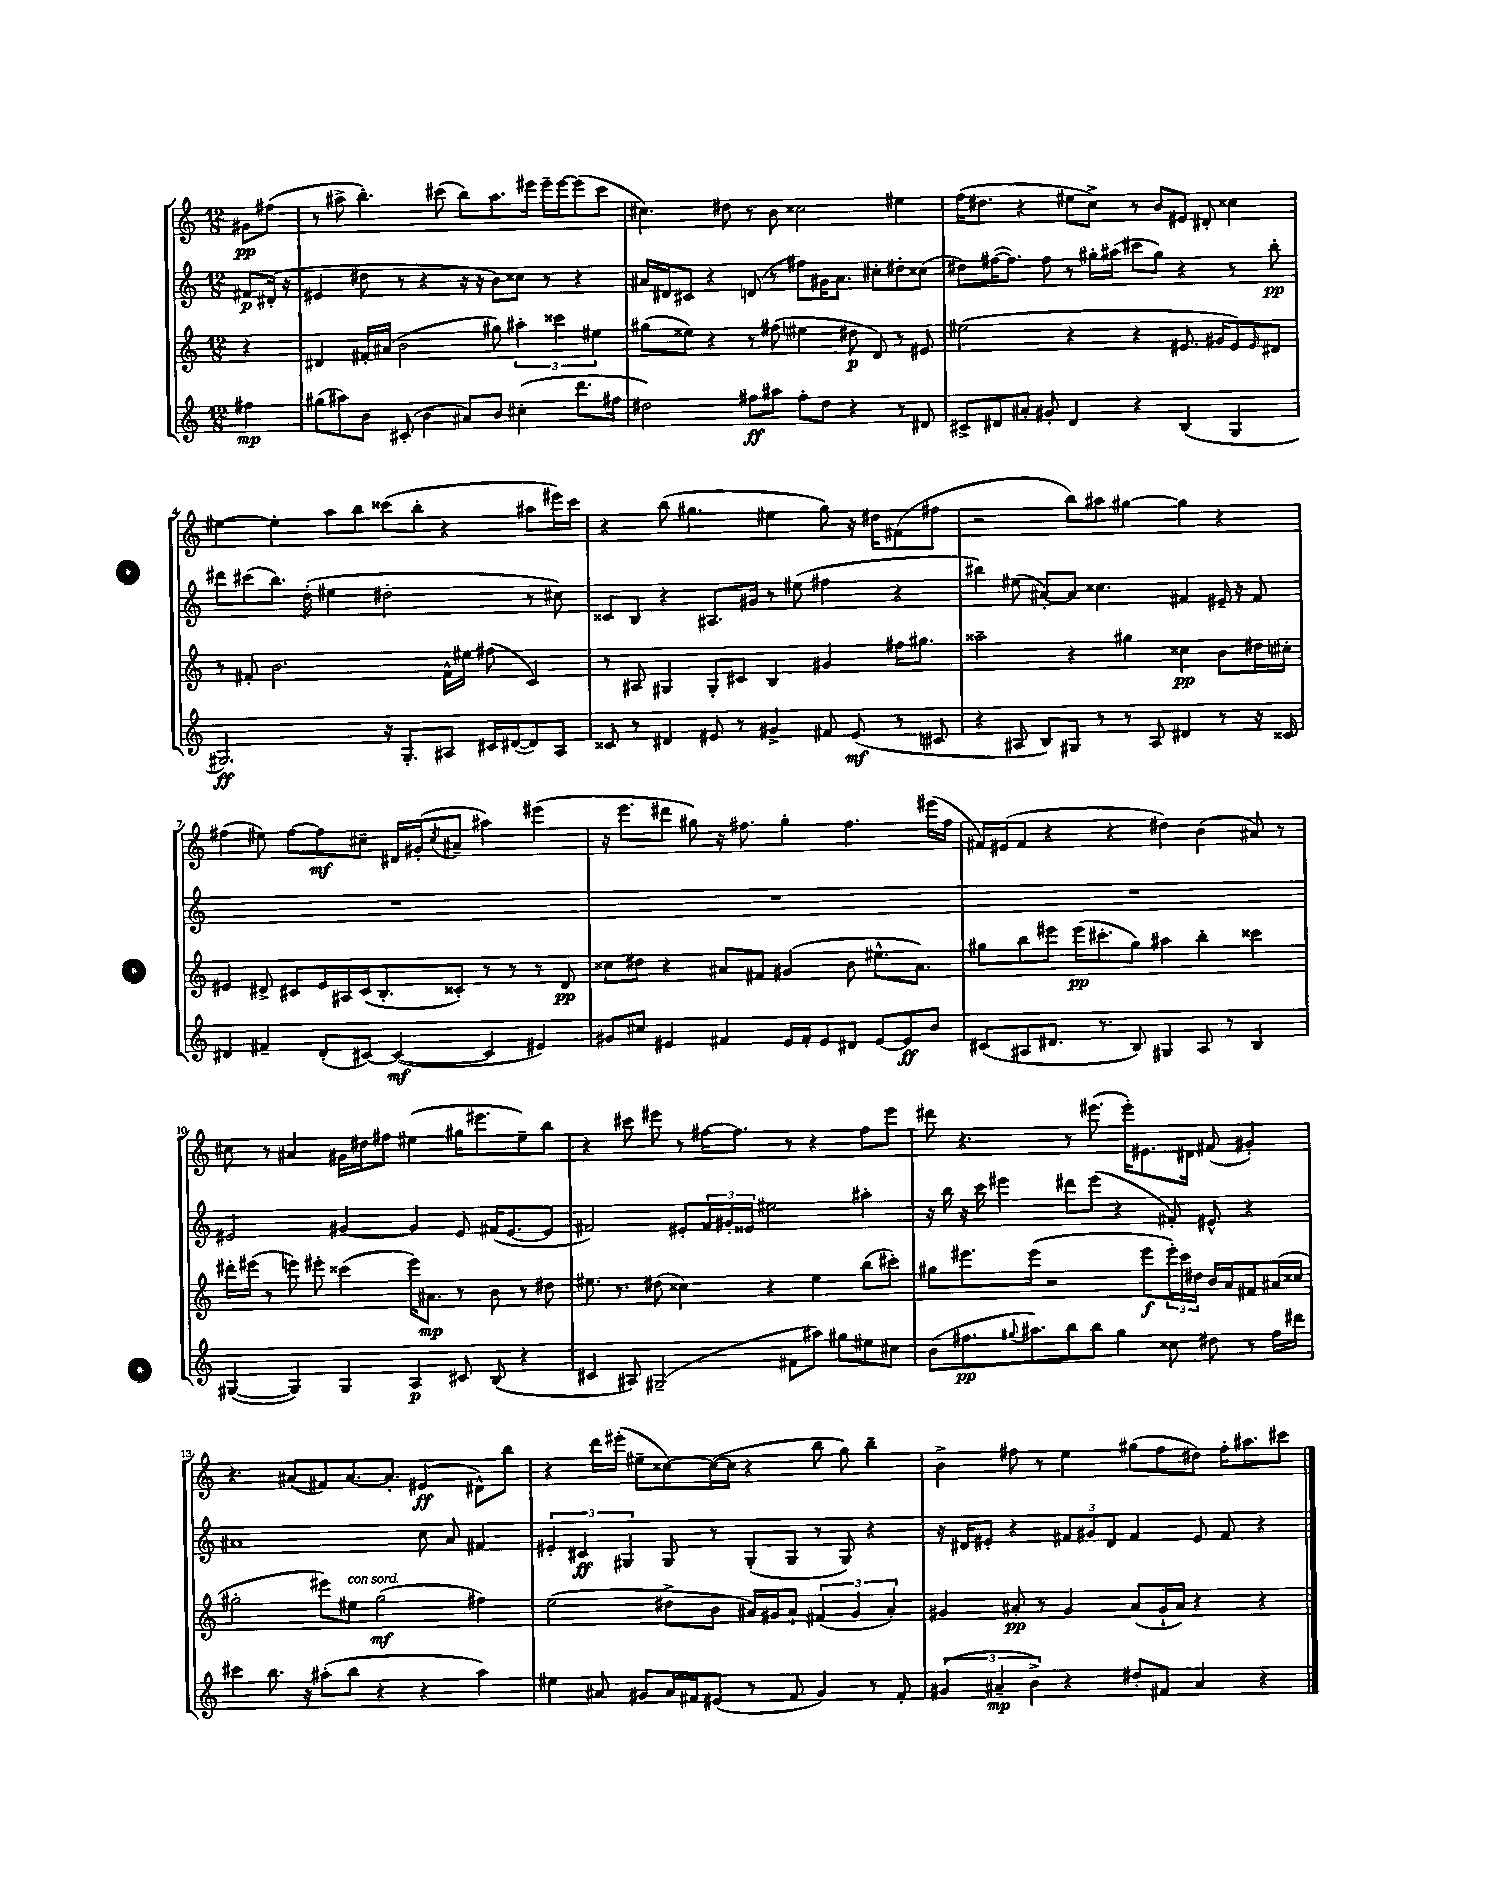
<<
\new StaffGroup <<
\new Staff = "s0" {
    \clef treble \key c \major \numericTimeSignature \time 12/8 \partial 4
    gis'8\pp fis''8( |
    r8 ais''8-> b''4.-.) cis'''8( b''8) ais''8. eis'''16 eis'''16-- eis'''16~ eis'''8( cis'''8 |
    cis''4.) dis''8 r8 b'8 cisis''2 eis''4 |
    f''16( dis''8. r4 eis''8 c''8->) r8 b'8 eis'8 dis'8-. cisis''4 |
    eis''4~ eis''4-. a''8 b''8 cisis'''8( b''8-. r4 ais''8 eis'''16) cisis'''16 |
    r4 b''8( gis''4. eis''4 gis''8) r16 dis''16 fis'8( fis''8 |
    r2 b''8) ais''8 gis''4~ gis''4 r4 |
    fis''4( eis''8) fis''8~ fis''8\mf cis''8-- dis'16 gis'16-.( \acciaccatura { cis''8 } ais'8-- ais''4) eis'''4( |
    r16 e'''8. dis'''8 gis''8) r16 fis''8. gis''4-. fis''4. eis'''16( fis''16 |
    fis'16) eis'16( fis'8 r4 r4 dis''4) b'4( ais'8) r8 |
    cis''8 r8 ais'4 gis'16 dis''16 fis''8 eis''4( gis''16 eis'''8. eis''8--) b''8 |
    r4 cis'''8 eis'''8 r8 fis''16~ fis''8. r8 r4 fis''8 eis'''8 |
    dis'''8 r4. r8 eis'''8.( eis'''16-.) eis'8. dis'16 fis'8( gis'4-.) |
    r4. ais'8( fis'8) ais'8.~ ais'8.-. eis'4\ff( dis'8-^) b''8 |
    r4 d'''16 eis'''16-.( eis''8-- cisis''8~) cisis''16~( cisis''16 r4 b''8 g''8) b''4-- |
    b'4-> fis''8 r8 e''4 gis''8( fis''8 dis''8) fis''16-. ais''8. cis'''8 \bar "|." |
}
\new Staff = "s1" {
    \clef treble \key c \major \numericTimeSignature \time 12/8 \partial 4
    fis'8\p dis'16-.( r16 |
    eis'4 dis''8 r8 r4 r16 r16 b'8) cisis''8 r8 r4 |
    ais'16 dis'16 cis'8 r4 d'8( r8 fis''8) gis'16 ais'8. cis''8-. dis''8-. cisis''8( |
    dis''8) fis''16~( fis''8.) fis''8 r8 gis''16-. ais''16( cis'''8 gis''8) r4 r8 b''8-.\pp |
    dis'''8 cis'''8( b''8.) d''16-.( eis''4 dis''2-. r8 cis''8) |
    cisis'8 b8 r4 ais8. gis'16 r8 eis''8( fis''4 r4 |
    bis''4) eis''8( ais'8~-.) ais'8 cisis''4. fis'4 eis'16-- r16 fis'8 |
    R1. |
    R1. |
    R1. |
    eis'2 gis'4~ gis'4 eis'8 fis'16( eis'8.~ eis'8 |
    fis'2) eis'8-. \tuplet 3/2 { fis'16 gis'16-. eisis'16 } eis''2 ais''4-. |
    r16 b''16 r16 c'''16 eis'''4 dis'''8 eis'''8( r4 fis'8-.) eis'8-^ r4 |
    ais'1 c''8 ais'8 fis'4 |
    \tuplet 3/2 { eis'4-. cis'4\ff gis4 } gis8 r8 gis8-.( gis8 r8 gis8) r4 |
    r16 dis'16 eis'8-. r4 \tuplet 3/2 { fis'8 gis'8 dis'8 } fis'4 eis'8 fis'8 r4 \bar "|." |
}
\new Staff = "s2" {
    \clef treble \key c \major \numericTimeSignature \time 12/8 \partial 4
    r4 |
    dis'4 fis'16-. ais'16( b'2 gis''8) \tuplet 3/2 { ais''4-. cisis'''4 eis''4 } |
    gis''8( eisis''8) r4 r8 fis''8( eis''4 dis''8\p d'8) r8 eis'8 |
    eis''2( r4 r4 eis'8. gis'16 eis'8) \grace { eis'16 } dis'8 |
    r8 fis'8-. b'2. fis'16-^ eis''16 fis''8( c'4) |
    r8 ais8 gis4 gis8-. cis'8 b4 gis'4 fis''16 gis''8. |
    aisis''2-- r4 gis''4 cisis''4\pp b'8 dis''16 cis''16-. |
    eis'4 dis'8-> cis'8 eis'16 ais16 cis'16( b8.-. cisis'8-.) r8 r8 r8 dis'8\pp |
    cisis''8 dis''8 r4 ais'8 fis'8 gis'4( b'8 eis''8.-^ ais'8.) |
    gis''8 b''8 eis'''8 eis'''16\pp( cis'''8.-. gis''8) ais''4 b''4-. cisis'''4 |
    dis'''16-. eis'''16( r8 e'''8) eis'''8-. cisis'''4( eis'''16) ais'8.\mp r8 b'8 r8 dis''8 |
    eis''8. r8. dis''8( cisis''4) r4 eis''4 b''8( cis'''8-.) |
    gis''8 eis'''8. eis'''16( r2 eis'''8\f \tuplet 3/2 { eis'''16-.) c'''16 dis''16 } b'16 a'16 fis'8 ais'16( cisis''16 |
    gis''2-. eis'''8) eis''8^\markup { \italic "con sord." } gis''2\mf( fis''4) |
    e''2( dis''8-> b'8 ais'16) gis'16 ais'8-! \tuplet 3/2 { fis'4( gis'4 ais'4-.) } |
    gis'4 ais'8-.\pp r8 gis'4 ais'8( gis'16-! ais'16) r4 r4 \bar "|." |
}
\new Staff = "s3" {
    \clef treble \key c \major \numericTimeSignature \time 12/8 \partial 4
    fis''4\mp |
    gis''8( ais''8) b'8 cis'8-.( b'4 ais'8) b'8 cis''4-.( d'''8. fis''16 |
    dis''2) fis''8\ff ais''8 fis''8-. dis''8 r4 r8 dis'8 |
    cis'8-> dis'8 ais'8-. gis'8-. dis'4 r4 b4( g4 |
    gis2.\ff) r16 gis8.-. ais8 cis'16 dis'16~( dis'8) ais8 |
    cisis'8 r8 dis'4 eis'8 r8 gis'4-> fis'8 eis'8\mf( r8 cis'8 |
    r4 ais8 b8) gis8 r8 r8 ais8 dis'4 r8 r16 cisis'16 |
    dis'4 fis'4-- dis'8-.( cis'8~) cis'4~\mf( cis'4 eis'4) |
    gis'8 cis''8 eis'4 fis'4 eis'16 fis'16-. eis'8 dis'8 eis'8~ eis'8\ff b'8 |
    cis'8( ais8 dis'8. r8. b8) gis4 ais8 r8 b4 |
    gis4~( gis4) gis4 a4\p cis'8 b8( r4 |
    cis'4 ais8) gis2--( fis'8 ais''8) gis''8 eis''8 cis''8 |
    b'8( fis''8.\pp \appoggiatura { gis''8 } ais''8.) b''8 b''8 gis''4 cisis''8 dis''8 r8 fis''16 dis'''16 |
    cis'''4 b''8. r16 ais''8-.( b''8 r4 r4 ais''4) |
    eis''4 ais'8 gis'8 ais'16 fis'16 eis'8( r8 fis'8 gis'4) r8 fis'8-. |
    \tuplet 3/2 { gis'4( ais'4--\mp b'4->) } r4 dis''8-. fis'8 ais'4 r4 \bar "|." |
}
>>
>>
